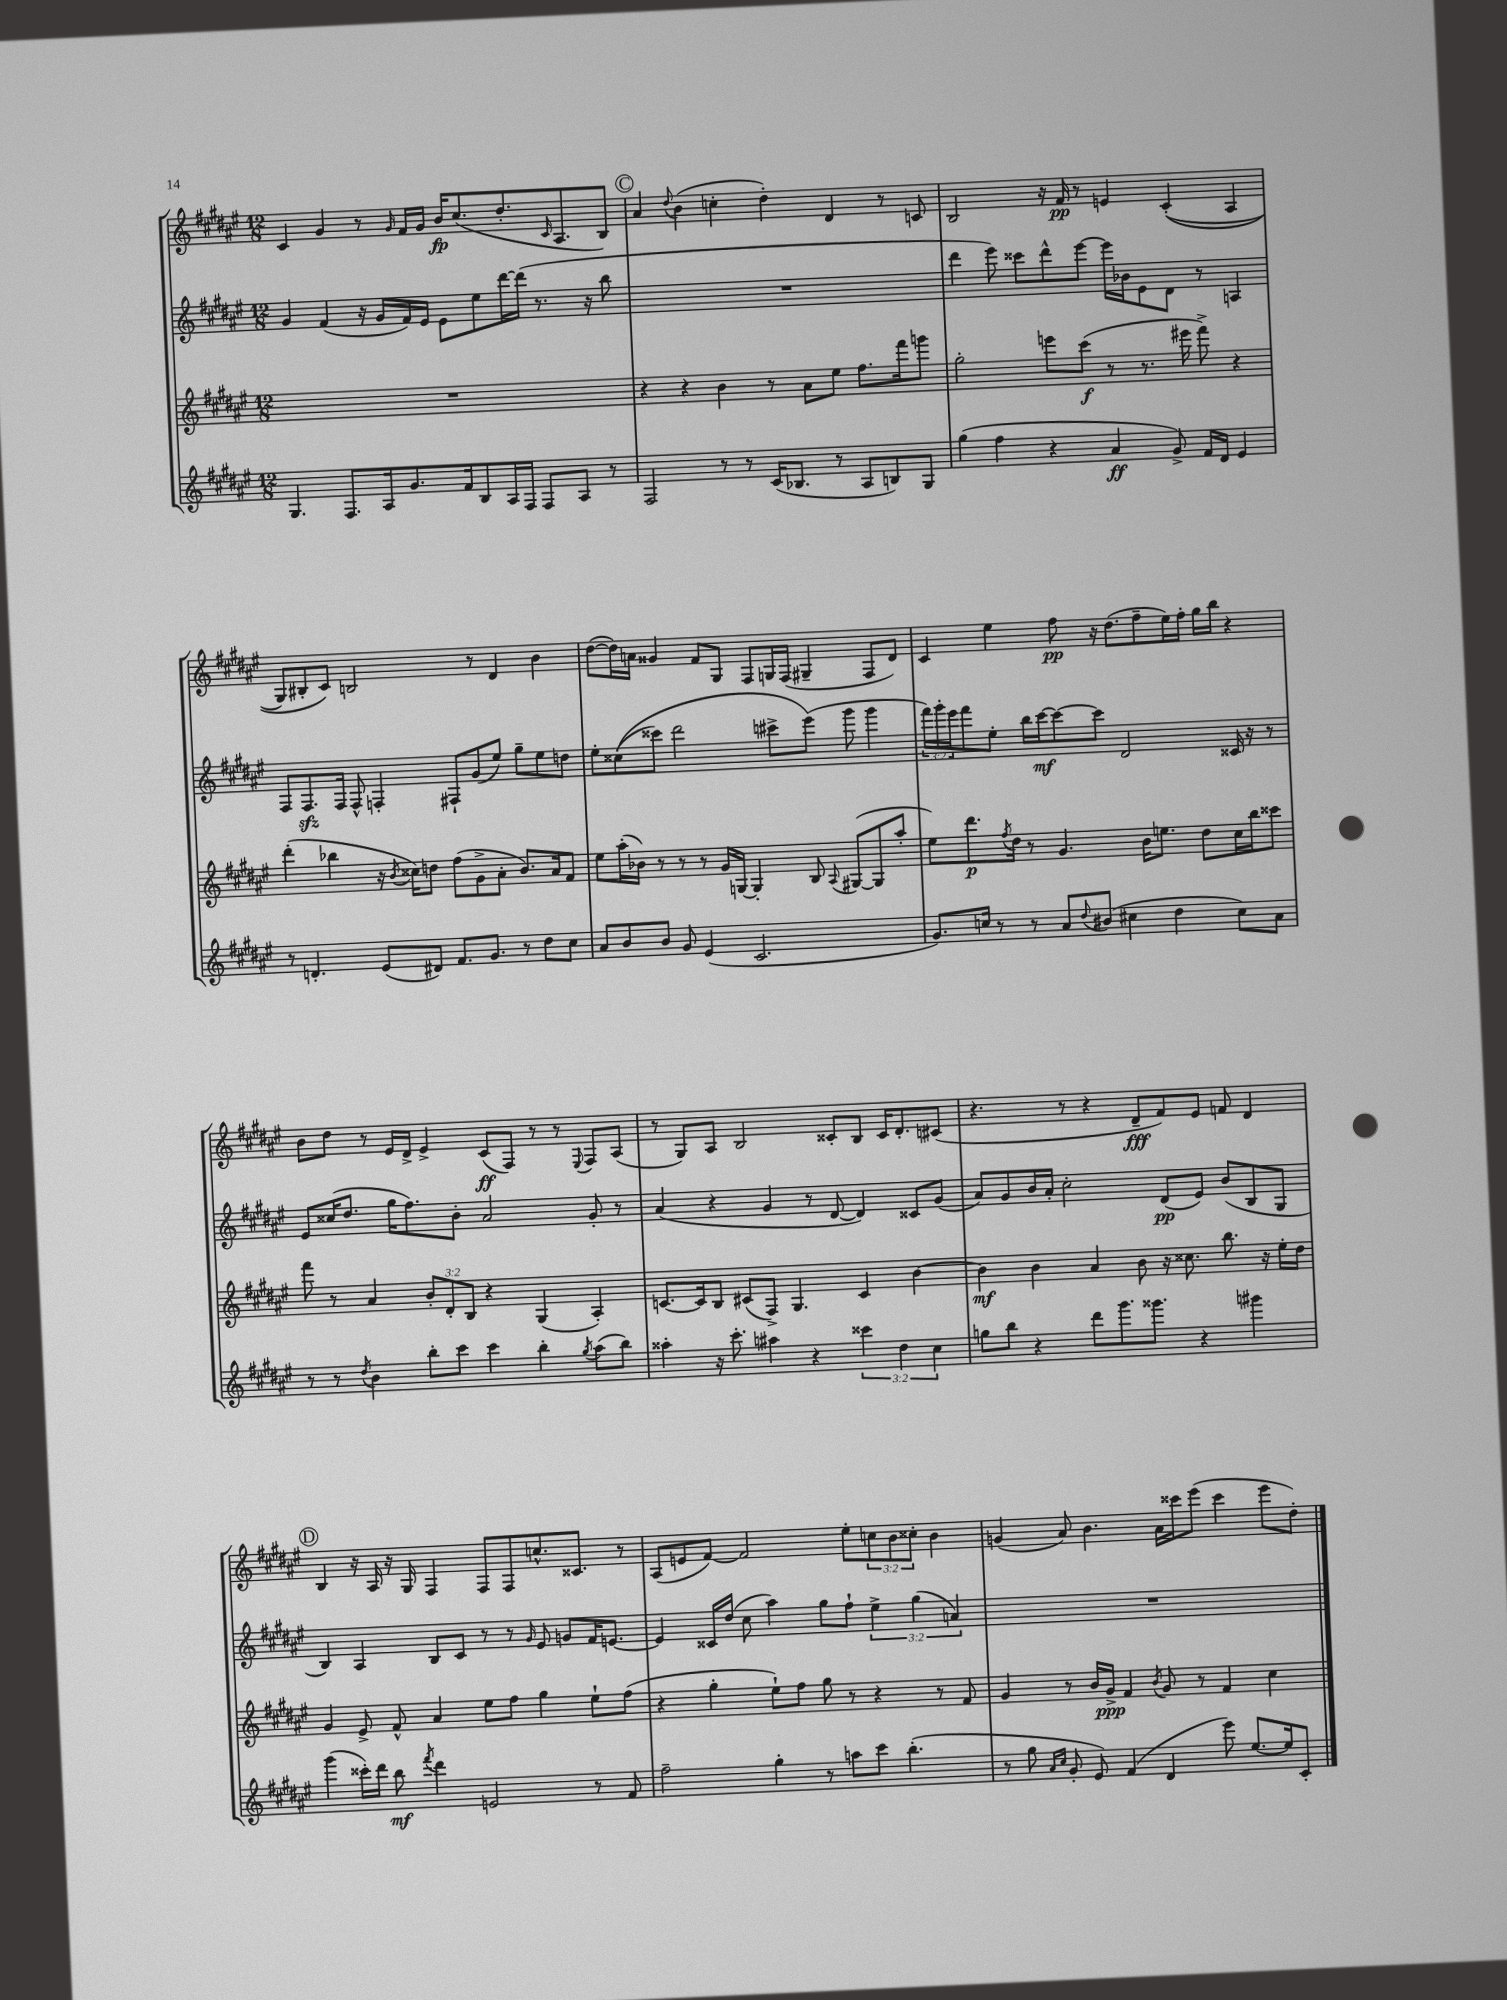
<<
\new StaffGroup <<
\new Staff = "s0" {
    \clef treble \key fis \major \numericTimeSignature \time 12/8 \override Staff.TupletNumber.text = #tuplet-number::calc-fraction-text
    cis'4 gis'4 r8 \grace { gis'16 } fis'16 gis'16 b'16\fp cis''8.( dis''8.-. \grace { cis'16 } ais8. b8) |
    \mark \markup { \circle "C" } ais'4 \appoggiatura { dis''8 } b'4( c''4-. dis''4-.) dis'4 r8 c'8 |
    b2 r16 fis'16\pp r8 e'4 cis'4-.(\( ais4 |
    gis8) bis8-. cis'8\) b2 r8 dis'4 b'4 |
    dis''8~( dis''16) a'16 gisis'4 fis'8 gis8 fis8 g16 fis16( gis4-- fis8 dis'8) |
    cis'4 eis''4 fis''8\pp r16 dis''8.( fis''8-- eis''16) fis''16-. gis''16 b''16 r4 |
    b'8 dis''8 r8 eis'16 dis'16-> eis'4-> cis'8\ff( fis8) r8 r8 \appoggiatura { eis8 } fis8 ais8( |
    r8 gis8) ais8 b2 cisis'8-. b8 cisis'16 dis'8.-. cis'8( |
    r4. r8 r4 dis'8--\fff fis'8) eis'8 f'8 dis'4 |
    \mark \markup { \circle "D" } b4 r16 ais16 r16 gis16 fis4 fis8 fis8 c''8.-^ cisis'8. r8 |
    ais8( e'8 fis'8~) fis'2 eis''8-. \tuplet 3/2 { c''8 b'8 cisis''8-. } b'4 |
    g'4( ais'8) b'4. ais'16 cisis'''16 eis'''8( cisis'''4 eis'''8 dis''8-.) \bar "|." |
}
\new Staff = "s1" {
    \clef treble \key fis \major \numericTimeSignature \time 12/8 \override Staff.TupletNumber.text = #tuplet-number::calc-fraction-text
    gis'4 fis'4( r16 gis'16 fis'16) eis'16 eis'8 eis''8 dis'''16~ dis'''16( r8. r16 b''8 |
    \mark \markup { \circle "C" } R1. |
    dis'''4 eis'''8) cisis'''8 dis'''8-^ eis'''8~ eis'''16 bes'16 eis'8 dis'8 r8 a4 |
    fis8 fis8.\sfz fis16 fis8-^ f4-. fis8-! gis'8( eis''8) gis''8-- eis''8 d''8 |
    eis''8-. cisis''8(\( cisis'''8) dis'''2 cis'''8-> eis'''8(\) gis'''8 gis'''4 |
    \tuplet 3/2 { fis'''16) gis'''16-. eis'''16 } fis'''8 eis''8-. b''16 cis'''16~\mf cis'''8~ cis'''8 dis'2 cisis'16 r16 r8 |
    eis'8 cisis''16( dis''8. gis''16 fis''8.) b'8-. ais'2 gis'8-. r8 |
    ais'4( r4 gis'4 r8 dis'8~ dis'4) cisis'8 gis'8( |
    ais'8) gis'8 b'16 ais'16-. cis''2-. dis'8\pp( eis'8) b'8( b8 gis8 |
    \mark \markup { \circle "D" } b4) ais4 b8 cis'8 r8 r8 \grace { gis'16 } eis'8 g'8 fis'16 e'8.~ |
    e'4 cisis'16 dis''16( cis''8 ais''4) gis''8 fis''8-! \tuplet 3/2 { eis''4-> gis''4( a'4) } |
    R1. \bar "|." |
}
\new Staff = "s2" {
    \clef treble \key fis \major \numericTimeSignature \time 12/8 \override Staff.TupletNumber.text = #tuplet-number::calc-fraction-text
    R1. |
    \mark \markup { \circle "C" } r4 r4 b'4 r8 ais'8 eis''8 fis''8. fis'''16 g'''8 |
    gis''2-. e'''8 cis'''8\f( r8 r8. eis'''16 fis'''8->) r4 |
    dis'''4-.( bes''4 r16 \acciaccatura { b'8 } cisis''16) d''8 fis''8( gis'8-> ais'8-. b'8.) ais'16 fis'8 |
    eis''8 ais''16-.( bes'16) r8 r8 r8 gis'16 g16~ g4-. b8 \appoggiatura { ais8 } gis8~( gis8 ais''8-. |
    eis''8) dis'''8.\p \acciaccatura { fis''8 } dis''16 r8 gis'4. b'16 e''8. dis''8 cis''16 b''16 cisis'''8 |
    fis'''8 r8 ais'4 \tuplet 3/2 { b'8-. dis'8-. b8 } r4 gis4( ais4-.) |
    c'8.~ c'16 b8 cis'8( fis8->) gis4. cis'4 b'4~ |
    b'4\mf b'4 ais'4 b'8 r16 cisis''8. b''8. r16 eis''16-. dis''16 |
    \mark \markup { \circle "D" } gis'4 eis'8-> fis'8-^ ais'4 eis''8 fis''8 gis''4 eis''8-! fis''8( |
    r4 gis''4-. eis''8-!) fis''8 gis''8 r8 r4 r8 fis'8 |
    gis'4 r8 b'16 gis'16->\ppp fis'4 \acciaccatura { b'8 } gis'8 r8 fis'4 cis''4 \bar "|." |
}
\new Staff = "s3" {
    \clef treble \key fis \major \numericTimeSignature \time 12/8 \override Staff.TupletNumber.text = #tuplet-number::calc-fraction-text
    gis4. fis8. ais16 gis'8. fis'16 b8 ais16 fis16 fis8 ais8 r8 |
    \mark \markup { \circle "C" } fis2 r8 r8 cis'16( bes8. r8 ais8 b8) gis8 |
    gis''4( fis''4 r4 ais'4\ff gis'8->) fis'16 dis'16 eis'4 |
    r8 d'4.-. eis'8( dis'8) fis'8. gis'8. r8 dis''8 cis''8 |
    ais'8 b'8 b'8 gis'8 eis'4( cis'2. |
    gis'8.) c''16 r8 r8 ais'8 \appoggiatura { dis''8 } bis'8( cis''4 dis''4 cis''8) ais'8 |
    r8 r8 \acciaccatura { dis''8 } b'4 b''8-. cis'''8 cis'''4 b''4-. \acciaccatura { gis''8 } ais''8( b''8) |
    aisis''4-. r16 cis'''8.-. ais''4 r4 \tuplet 3/2 { cisis'''4 dis''4 cis''4 } |
    g''8 b''8 r4 dis'''8 gis'''8. gisis'''8. r4 gis'''4 |
    \mark \markup { \circle "D" } gis'''4( cisis'''16-.) dis'''16 b''8\mf \acciaccatura { fis'''8 } dis'''4 e'2 r8 fis'8 |
    fis''2-- gis''4-. r8 a''8 cis'''8 b''4.-.( |
    r8 gis''8 \grace { ais'16 cis''16 } gis'8-. eis'8) fis'4( dis'4 eis'''8) eis''8.~ eis''16 cis'8-. \bar "|." |
}
>>
>>
\layout { \context { \Score \remove "Bar_number_engraver" } }
